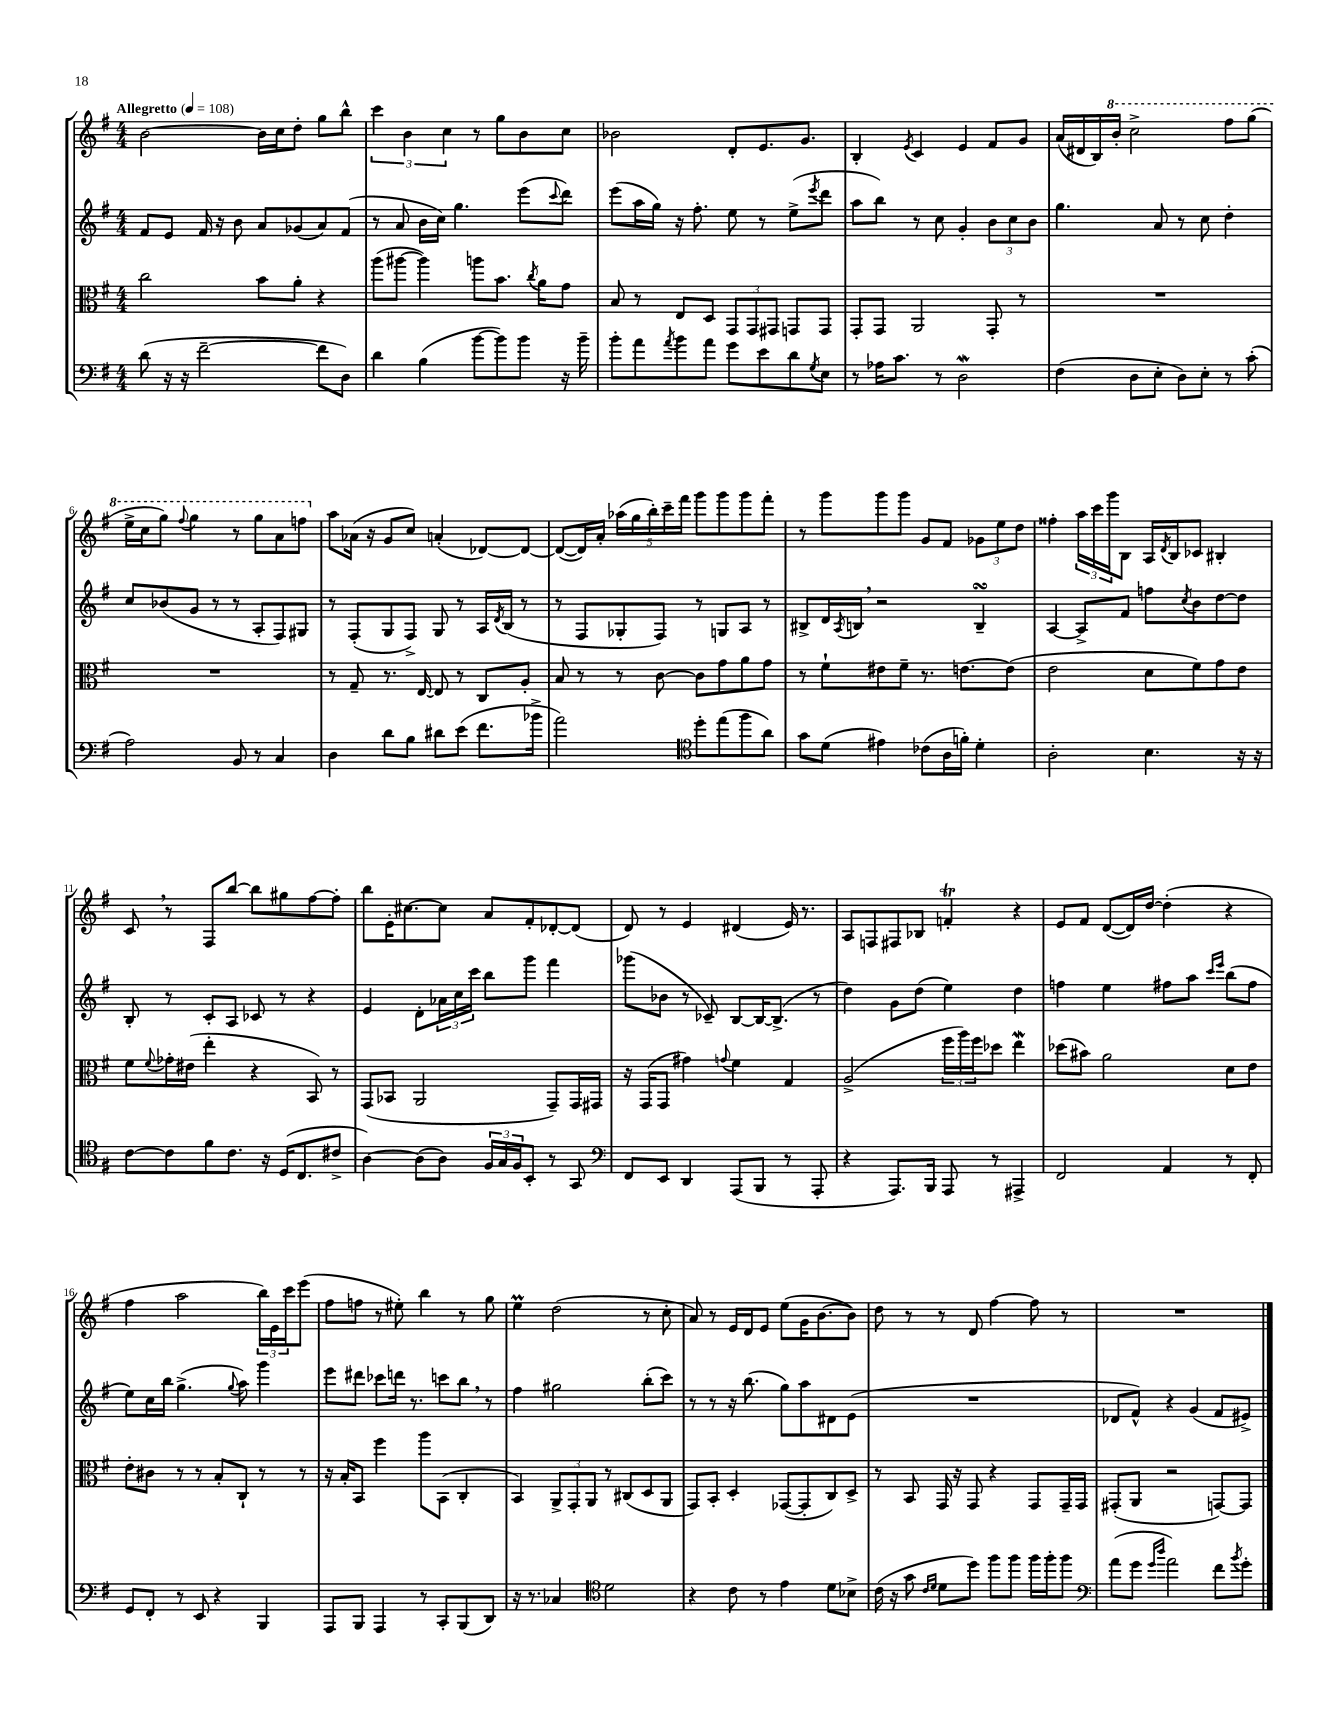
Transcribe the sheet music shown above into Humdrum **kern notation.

**kern	**kern	**kern	**kern
*staff4	*staff3	*staff2	*staff1
*clefF4	*clefC3	*clefG2	*clefG2
*k[f#]	*k[f#]	*k[f#]	*k[f#]
*M4/4	*M4/4	*M4/4	*M4/4
*MM108	*MM108	*MM108	*MM108
(8d	2cc	8f#	[2b
16r	.	8e	.
16r	.	.	.
[2f#~	.	16f#	.
.	.	16r	.
.	.	8b	.
.	8b	8a	16b]
.	.	.	16cc
.	8a'	(8g-	8dd'
8f#]	4r	8a)	8gg
8D)	.	(8f#	8bb^^
=	=	=	=
4d	(8aa	8r	6ccc
.	[8aa#	8a	.
.	.	.	6b
(4B	4aa#])	16b	.
.	.	16cc)	.
.	.	.	6cc
.	.	4.gg	.
[8b	8aa	.	8r
8b])	8.b	.	8gg
8b	.	(8eee	8b
.	8qcc	.	.
.	16a	.	.
.	.	8qqccc	.
16r	8g	8ddd)	8cc
16b~	.	.	.
=	=	=	=
8b'	8B	(8eee	2b-
8a	8r	16aa	.
.	.	16gg)	.
8qa	.	.	.
8b	8E	16r	.
.	.	8.ff#'	.
8a	8D	.	.
8g	12GG	8ee	8d'
.	12GG	.	.
8e	.	8r	8.e
.	12GG#	.	.
8d	8GG	(8ee^	.
.	.	.	8.g
8qG	.	8qeee	.
8E	8GG	8ddd	.
=	=	=	=
8r	8GG'	8aa	4B'
16A-	8GG	8bb)	.
8.c	.	.	.
.	.	.	8qe
.	2AA	8r	4c
8r	.	8cc	.
2D	.	4g'	4e
.	8GG'	12b	8f#
.	.	12cc	.
.	8r	.	8g
.	.	12b	.
=	=	=	=
(4F#	1r	4.gg	(16a
.	.	.	16d#
.	.	.	16B)
.	.	.	16bb'
8D	.	.	2ccc^
8E'	.	8a	.
8D)	.	8r	.
8E'	.	8cc	.
8r	.	4dd'	8fff#
(8c'	.	.	(8ggg
=	=	=	=
2A)	1r	8cc	16eee^
.	.	.	16ccc
.	.	(8b-	8ggg)
.	.	.	8qqfff#
.	.	8g	4ggg
.	.	8r	.
8BB	.	8r	8r
8r	.	8A'	8ggg
4C	.	8F#)	8aa
.	.	8G#	8fff
=	=	=	=
4D	8r	8r	8aa
.	8G~	(8F#'	(16a-
.	.	.	16r
8d	8.r	8G	8g
8B	.	8F#^)	8cc)
.	[16E	.	.
8d#	8E]	8G	(4a'
(8e	8r	8r	.
8.f#	8C	16A	[8d-)
.	.	8qd	.
.	.	(16B	.
.	8A'	8r	8d-_
16b-^	.	.	.
=	=	=	=
2a)	8B	8r	(8d-_
.	8r	8F#	16d-])
.	.	.	16a'
.	8r	8G-'	(20aa-
.	.	.	20gg
.	.	.	20bb')
.	[8c	8F#)	.
.	.	.	20ccc~
.	.	.	20fff#
*clefC4	*	*	*
8dd'	8c]	8r	8ggg
(8ee	8g	8G	8ggg
8ff#	8a	8A	8ggg
8a)	8g	8r	8fff#'
=	=	=	=
8g	8r	8B#^	8r
(8d	8f#`	16d	8ggg
.	.	8qA	.
.	.	16B	.
4e#)	8e#	2r	8ggg
.	8f#~	.	8ggg
(8c-	8.r	.	8g
16A	.	.	8f#
16f')	[8.e	.	.
4d'	.	4B~	12g-
.	.	.	12ee
.	(8e]	.	.
.	.	.	12dd
=	=	=	=
2A'	2e	[4A	4ff##'
.	.	8A^]	24aa
.	.	.	24ccc
.	.	.	24ggg
.	.	8f#	8B
4.B	8d	8ff	16A
.	.	.	8qd
.	.	.	16B
.	.	8qcc	.
.	8f#)	8b	8c-
.	8g	[8dd	4B#'
16r	8e	8dd]	.
16r	.	.	.
=	=	=	=
[8c	8f#	8B'	8c
.	8qqf#	.	.
8c]	16g-'	8r	8r
.	(16e#	.	.
8f#	4ee'	8c'	8F#
8.c	.	8A	[8bb
.	4r	8c-	8bb]
16r	.	.	.
(16D	.	8r	8gg#
8.C	.	.	.
.	8BB)	4r	[8ff#
8c#^	8r	.	8ff#']
=	=	=	=
[4A)	(8GG	4e	8bb
.	8BB-	.	16e'
.	.	.	[8.cc#
(8A]	2AA	8d'	.
8A)	.	24a-	8cc#]
.	.	24cc	.
.	.	24ccc	.
24F#	.	8bb	8a
24G	.	.	.
24F#	.	.	.
8BB'	.	8ggg	8f#'
8r	8GG~)	4fff#	[8d-'
8GG	16GG	.	(8d-]
.	16GG#	.	.
=	=	=	=
*clefF4	*	*	*
8FF#	16r	(8ggg-	8d)
.	(16GG	.	.
8EE	8GG	8b-	8r
4DD	4g#)	8r	4e
.	.	8c-~)	.
.	8qqg	.	.
(8AAA	4f#	[8B	(4d#
8BBB	.	16B_	.
.	.	(8.B^]	.
8r	4G	.	16e)
.	.	.	8.r
8AAA'	.	8r	.
=	=	=	=
4r	(2A^	4dd)	8A
.	.	.	8F
8.AAA)	.	8g	8F#
.	.	(8dd	8B-
16BBB	.	.	.
8AAA	24ff#	4ee)	4f'
.	24aa)	.	.
.	24ff#	.	.
8r	8dd-	.	.
4AAA#^	4ee	4dd	4r
=	=	=	=
2FF#	(8dd-	4ff	8e
.	8b#)	.	8f#
.	2a	4ee	([8d
.	.	.	16d])
.	.	.	[16dd
4AA	.	8ff#	(4dd']
.	.	8aa	.
.	.	16qqccc	.
.	.	16qqeee	.
8r	8d	(8bb	4r
8FF#'	8e	8ff#	.
=	=	=	=
8GG	8e'	8ee)	4ff#
8FF#'	8c#	16cc	.
.	.	16bb	.
8r	8r	(4.gg^	2aa
8EE	8r	.	.
4r	8B'	.	.
.	.	8qqgg	.
.	8C`	8aa)	.
4BBB	8r	4ggg	24bb)
.	.	.	24e
.	.	.	24ccc
.	8r	.	(8eee
=	=	=	=
8AAA	16r	8eee	8ff#
.	16B'	.	.
8BBB	8BB	8ddd#	8ff
4AAA	4ff#	8ccc-	8r
.	.	16ddd	8ee#')
.	.	8.r	.
8r	8aa	.	4bb
8CC'	(8BB	8ccc	.
(8BBB	4C'	8bb	8r
8DD)	.	8r	8gg
=	=	=	=
16r	4BB)	4ff#	4ee
8.r	.	.	.
4C-	12AA^	2gg#	(2dd
.	12GG'	.	.
.	12AA	.	.
*clefC4	*	*	*
2d	8r	.	.
.	(8C#	.	.
.	8D	(8bb'	8r
.	8AA	8ccc)	8cc'
=	=	=	=
4r	8GG)	8r	8a)
.	8BB'	8r	8r
8c	4D'	16r	16e
.	.	(8.bb	16d
8r	.	.	8e
4e	([8GG-	8gg)	(8ee
.	8GG-']	8aa	16g
.	.	.	[8.b
8d	8C)	8d#	.
8B-^	8D^	(8e	8b])
=	=	=	=
(16c	8r	1r	8dd
16r	.	.	.
8g	8BB	.	8r
16qqc	.	.	.
16qqd	.	.	.
8d	16GG	.	8r
.	16r	.	.
8dd)	8GG	.	8d
8ff#	4r	.	[4ff#
8ff#	.	.	.
16ff#	8GG	.	8ff#]
16ff#'	.	.	.
8ff#	16GG~	.	8r
.	16GG	.	.
=	=	=	=
*clefF4	*	*	*
(8a	(8GG#'	8d-	1r
8g	8AA	8f#^^)	.
16qqg	.	.	.
16qqdd	.	.	.
2a)	2r	4r	.
.	.	(4g	.
8f#	[8GG)	8f#	.
8qb	.	.	.
8g'	8GG]	8e#^)	.
==	==	==	==
*-	*-	*-	*-
